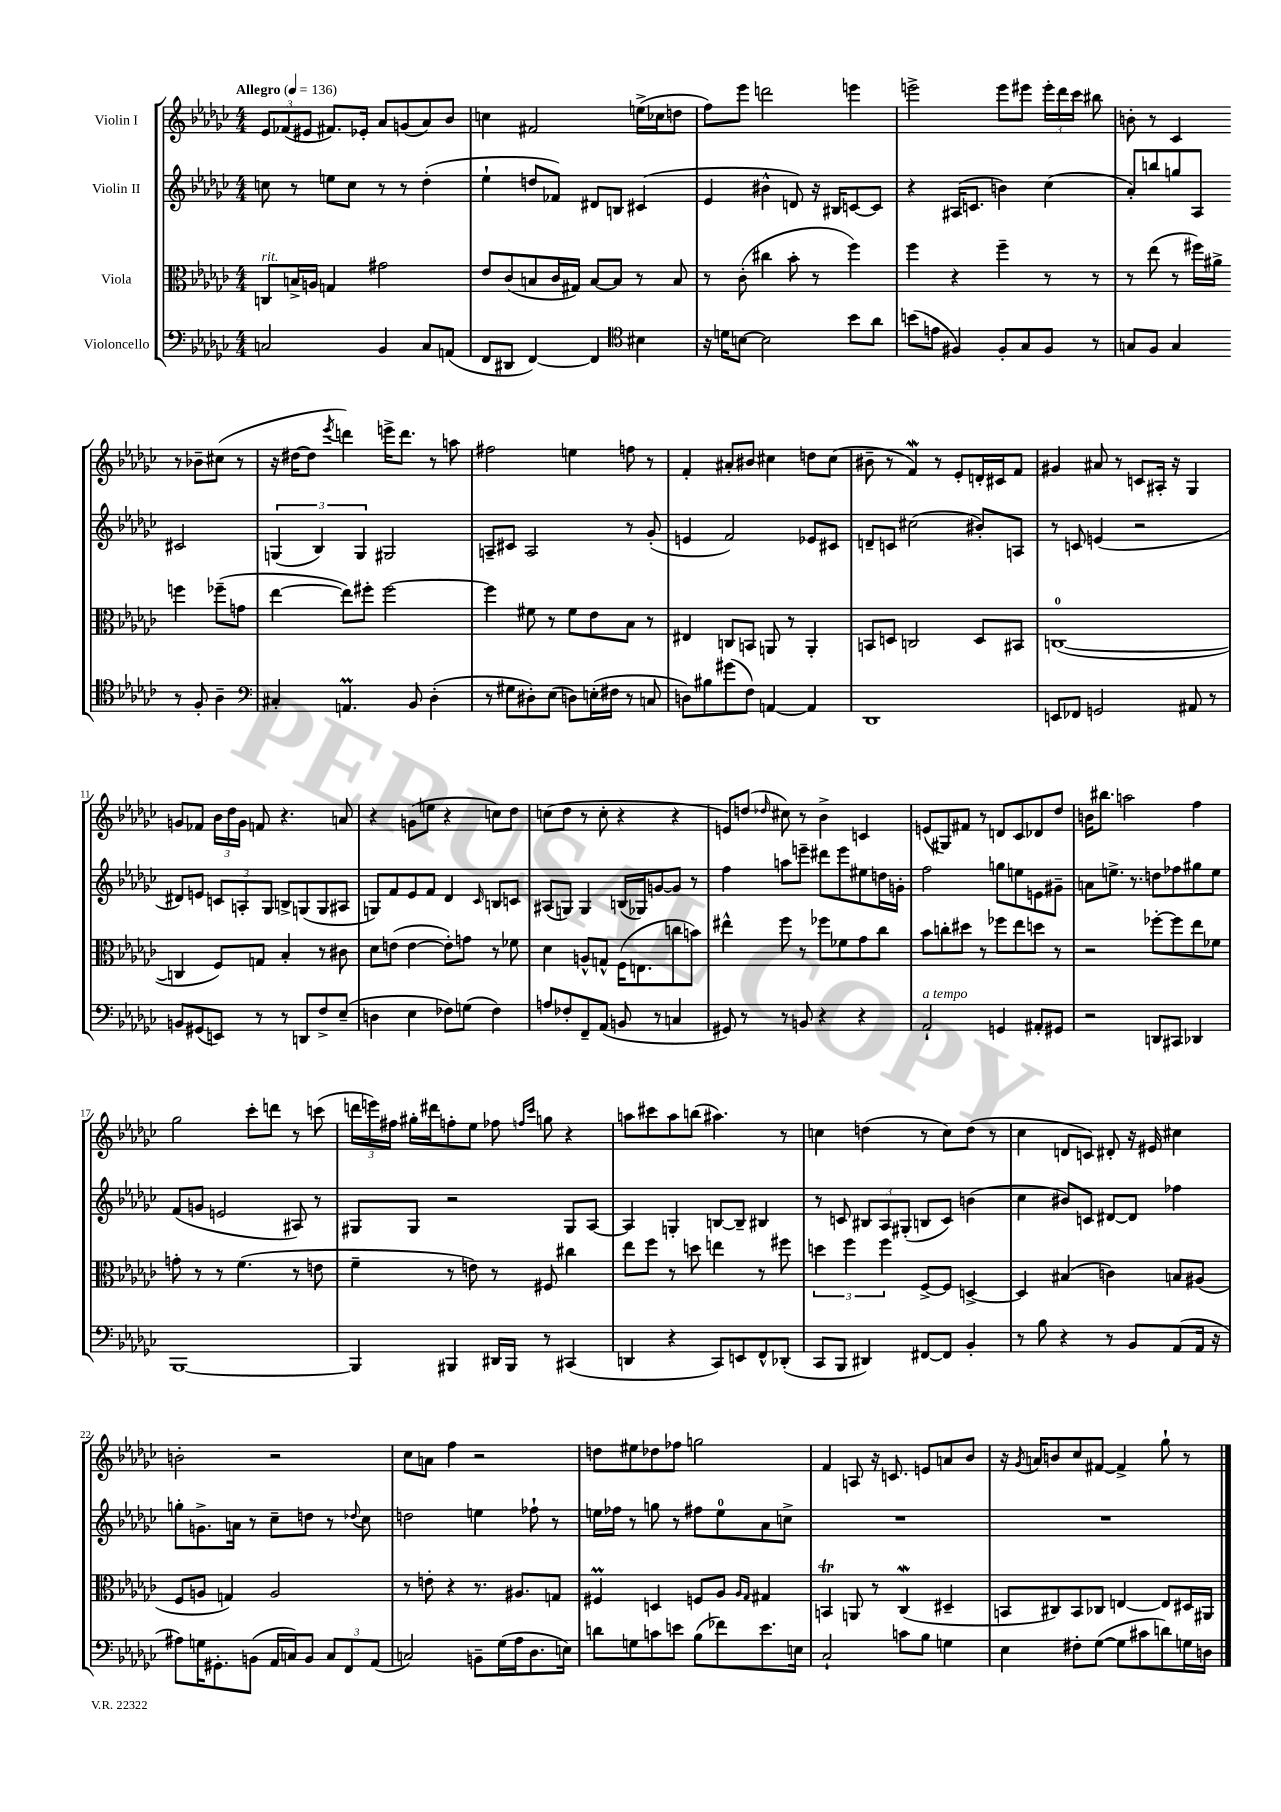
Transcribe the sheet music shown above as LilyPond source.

<<
\new StaffGroup <<
\new Staff = "s0" \with { instrumentName = "Violin I" } {
    \clef treble \key ges \major \numericTimeSignature \time 4/4 \tempo "Allegro" 4 = 136
    \autoBeamOff \tuplet 3/2 { ees'8[ fes'8( eis'8] } fis'8.[) ees'16]-. aes'8[ g'8( aes'8) bes'8] |
    c''4 fis'2 e''16[->( ces''16 d''8] |
    f''8[) ees'''8] d'''2 e'''4 |
    e'''2-> e'''8[ eis'''8] \tuplet 3/2 { eis'''16[-. des'''16 ces'''16] } bis''8 |
    b'8-. r8 ces'4 r8 bes'8[-- cis''8]( r8 |
    r16 dis''16[~ dis''8] \acciaccatura { ees'''8 } d'''4) e'''16[-> d'''8.] r8 a''8 |
    fis''2 e''4 f''8 r8 |
    f'4-. ais'8[-. bis'8] cis''4 d''8[ cis''8]( |
    bis'8-- r8 f'4\mordent) r8 ees'8[-. d'16-. cis'16 f'8] |
    gis'4 ais'8 r8 c'8[ ais16]-. r16 ges4 |
    g'8[ fes'8] \tuplet 3/2 { bes'16[ des''16 g'16] } f'8 r4. a'8 |
    r4 g'8[( e''8] r4 c''8[) des''8] |
    c''8[( des''8] r8 c''8-. r4 r4 |
    e'8[) d''8]( \grace { des''16 } cis''8) r8 bes'4-> c'4 |
    e'8[( gis8) fis'8] r8 d'8[ ces'8 des'8 des''8] |
    b'16[ bis''8.] a''2 f''4 |
    ges''2 ces'''8[-. d'''8] r8 c'''8( |
    \tuplet 3/2 { d'''16[ e'''16) fis''16] } gis''16[-. dis'''16 f''8-. ees''8] fes''8 \grace { f''16[ ces'''16] } g''8 r4 |
    a''8[ cis'''8 a''8 b''8]( ais''4.) r8 |
    c''4 d''4( r8 c''8[) d''8]( r8 |
    ces''4 d'8[ c'8]) dis'8-. r16 eis'16 cis''4 |
    b'2-. r2 |
    ces''8[ a'8] f''4 r2 |
    d''8[ eis''8 des''8 fes''8] g''2 |
    f'4 a8 r16 c'8. e'8[ a'8 bes'8] |
    r16 \acciaccatura { ges'8 } a'16[ b'8 ces''8 fis'8]~ fis'4-> ges''8-! r8 \bar "|." |
}
\new Staff = "s1" \with { instrumentName = "Violin II" } {
    \clef treble \key ges \major \numericTimeSignature \time 4/4
    \autoBeamOff c''8 r8 e''8[ c''8] r8 r8 des''4-.( |
    ees''4-! d''8[ fes'8]) dis'8[ b8] cis'4( |
    ees'4 bis'4-^ d'8) r16 bis16[ c'8~ c'8] |
    r4 ais16[( c'8.] b'4) ces''4( |
    aes'8[-.) b''8 g''8 aes8] cis'2 |
    \tuplet 3/2 { g4( bes4) g4 } gis2 |
    a8[-- cis'8] a2 r8 ges'8-.( |
    e'4 f'2) ees'8[ cis'8] |
    d'8[-- c'8] cis''2( bis'8[-.) a8] |
    r8 c'8 e'4( r2 |
    dis'8[) e'8] \tuplet 3/2 { c'8[ a8-. ges8] } b8[-> g8( g8 ais8] |
    g8[) f'8 ees'8 f'8] des'4 \grace { ces'16 } b8[ c'8] |
    ais8[( g8]) g4 b16[( ges16) g'8~ g'8] r8 |
    f''4 a''8[ e'''8]-- dis'''8[ e'''8 eis''8 d''16 g'16]-. |
    f''2 g''8[ e''8 e'8 gis'8]-- |
    a'8[ e''8.]-> r8. d''8[ fes''8 gis''8 e''8] |
    f'8[( g'8] e'2 ais8) r8 |
    gis8[ gis8] r2 gis8[ aes8]~ |
    aes4 g4-. b8[~ b8]-- bis4 |
    r8 c'8 \tuplet 3/2 { bis8[ aes8 gis8]-.( } b8[ c'8]) b'4( |
    ces''4 bis'8[) c'8] dis'8[~ dis'8] fes''4 |
    g''8[-. g'8.-> a'16] r8 ces''8[-- d''8] r8 \appoggiatura { des''8 } ces''8 |
    d''2 e''4 fes''8-! r8 |
    e''16[ fes''16] r8 g''8 r8 fis''8[ e''8-0 aes'8 c''8]-> |
    R1 |
    R1 \bar "|." |
}
\new Staff = "s2" \with { instrumentName = "Viola" } {
    \clef alto \key ges \major \numericTimeSignature \time 4/4
    \autoBeamOff c8[^\markup { \italic "rit." } b16-> a16] g4 gis'2 |
    ees'8[ ces'8( b8 ces'16 gis16]) b8[~ b8] r8 b8 |
    r8 ces'8-.( cis''4 bes'8-. r8 f''4) |
    f''4 r4 f''4-- r8 r8 |
    r8 ees''8( r8 fis''16[) ais'16]-> f''4 fes''8[--( g'8] |
    ees''4~ ees''8[) fis''8]-. fis''2~ |
    fis''4 fis'8 r8 fis'8[ ees'8 bes8] r8 |
    eis4 c8[ b,8] a,8 r8 a,4-. |
    b,8[ d8] c2 d8[ bis,8] |
    c1-0~( |
    c4 f8[) g8] bes4-. r8 cis'8 |
    des'8[ e'8]( e'4~ e'8[-.) g'8] r8 fes'8 |
    des'4 a8[-^ g8]-^ f16[( e8. c''8 b'8]) |
    eis''4-^ f''8 r8 fes''8[ fes'8 ges'8 ces''8] |
    bes'8[ c''8-. dis''8] r8 fes''8[ ees''8 d''8] r8 |
    r2 fes''8[~-. fes''8 ees''8 fes'8] |
    g'8-. r8 r8 f'4.( r8 e'8 |
    f'4-- r8 e'8) r8 fis8 cis''4 |
    ees''8[ f''8] r8 d''8 e''4 r8 fis''8 |
    \tuplet 3/2 { d''4 f''4 f''4 } f8[~-> f8] d4~-> |
    d4 bis4( c'4) b8[ ais8]( |
    f8[ a8] g4) a2 |
    r8 e'8-. r4 r8. ais8.[ g8] |
    fis4\prall d4 f8[ aes8] \grace { aes16[ ges16] } gis4 |
    b,4\trill a,8 r8 ces4\mordent( dis4-- |
    b,8[ cis8) b,8 ces8] e4~ e8[ dis16 ais,16] \bar "|." |
}
\new Staff = "s3" \with { instrumentName = "Violoncello" } {
    \clef bass \key ges \major \numericTimeSignature \time 4/4
    \autoBeamOff c2 bes,4 c8[ a,8]( |
    f,8[ dis,8] f,4~) f,4 \clef tenor bis4 |
    r16 d'16[ b8]~ b2 bes'8[ aes'8] |
    b'8[( e'8] fis4) fis8[-. ges8 fis8] r8 |
    g8[ f8] g4 r8 f8-. aes4-- |
    \clef bass cis4-. a,4.\prall bes,8 des4-.( |
    r8 gis8[ dis8-.) ees8]( d8[) e16-.( fis16] r8 c8 |
    d8[) bis8 gis'8( f8]) a,4~ a,4 |
    des,1 |
    e,8[ fes,8] g,2 ais,8 r8 |
    b,8[ gis,8( e,8]) r8 r8 d,8[ f8-> ees8]--( |
    d4 ees4 fes8[) g8]( fes4) |
    a8[ fes8-. f,8-- aes,8]( b,8 r8 c4 |
    gis,8) r8 r8 b,8 r4 r4 |
    aes,2-!^\markup { \italic "a tempo" } g,4 ais,8[-. gis,8] |
    r2 d,8[ cis,8] des,4 |
    bes,,1~ |
    bes,,4 bis,,4 dis,16[ bis,,16] r8 cis,4( |
    d,4 r4 ces,8[) e,8 f,8-^ des,8]-.( |
    ces,8[ bes,,8] dis,4) fis,8[~ fis,8] bes,4-. |
    r8 bes8 r4 r8 bes,8[ aes,8( aes,16] r16 |
    ais8[) g16 gis,8.-. b,8]( aes,16[ c16) b,8] \tuplet 3/2 { c8[ f,8 aes,8]( } |
    c2) b,8[-- ges16( aes16 des8. e16]) |
    d'8[ g8 c'8 e'8] bes8[( fes'8) e'8. e16] |
    ces2-! c'8[ bes8] g4 |
    ees4 fis8[-. ges8]~( ges8[ cis'8 d'8) g16 d16] \bar "|." |
}
>>
>>
